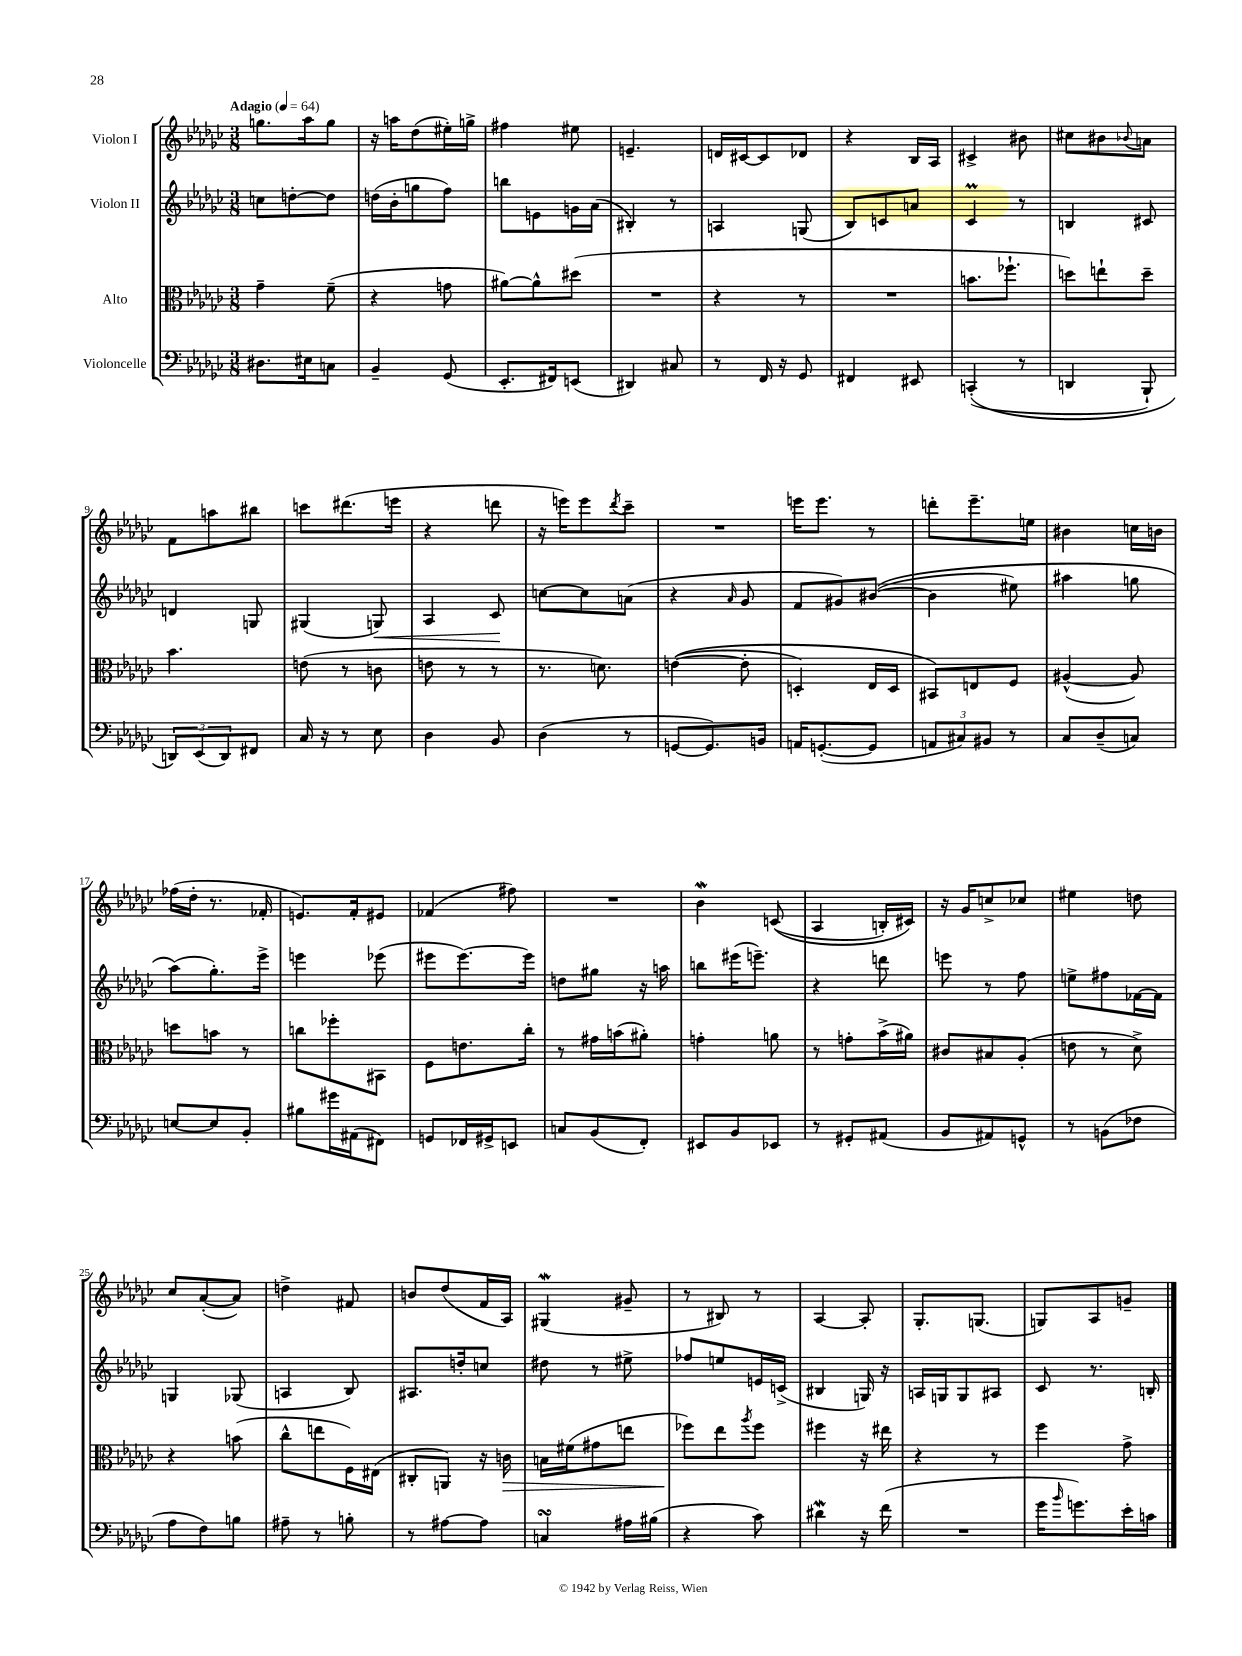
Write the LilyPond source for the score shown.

<<
\new StaffGroup <<
\new Staff = "s0" \with { instrumentName = "Violon I" } {
    \clef treble \key ges \major \numericTimeSignature \time 3/8 \tempo "Adagio" 4 = 64
    g''8. aes''16 g''8 |
    r16 a''16 des''8( eis''16-.) g''16-> |
    fis''4 eis''8 |
    e'4.-- |
    d'16 cis'16~ cis'8 des'8 |
    r4 bes16 aes16 |
    cis'4-> bis'8 |
    cis''8 bis'8 \appoggiatura { bes'8 } a'8 |
    f'8 a''8 bis''8 |
    c'''8 dis'''8.( e'''16 |
    r4 d'''8 |
    r16 e'''16) e'''8 \acciaccatura { des'''8 } ces'''8-- |
    R4. |
    e'''16 e'''8. r8 |
    d'''8-. ees'''8.-- e''16 |
    bis'4 c''16 b'16 |
    fes''16( des''16-. r8. fes'16-. |
    e'8.) f'16-. eis'8 |
    fes'4( fis''8) |
    R4. |
    bes'4\mordent c'8(\( |
    aes4 b16-.) cis'16\) |
    r16 ges'16 c''8-> ces''8 |
    eis''4 d''8 |
    ces''8 aes'8~-.( aes'8) |
    d''4-> fis'8 |
    b'8 des''8( f'16 aes16) |
    gis4\mordent( gis'8-- |
    r8 bis8) r8 |
    aes4~ aes8-. |
    ges8.-. g8.( |
    g8) aes8 g'8-- \bar "|." |
}
\new Staff = "s1" \with { instrumentName = "Violon II" } {
    \clef treble \key ges \major \numericTimeSignature \time 3/8
    c''8 d''8~-. d''8 |
    d''16( bes'16-. g''8 f''8) |
    b''8 e'8 g'16 aes'16( |
    bis4-.) r8 |
    a4 g8( |
    bes8) c'8 a'8 |
    ces'4\prall r8 |
    b4 cis'8 |
    d'4 g8 |
    gis4( g8\<) |
    aes4 ces'8\! |
    c''8~ c''8 a'8( |
    r4 \grace { aes'16 } ges'8 |
    f'8 gis'8) bis'8~(\( |
    bis'4 eis''8) |
    ais''4 g''8 |
    aes''8(\) ges''8.-.) ees'''16-> |
    e'''4 ees'''8( |
    eis'''8 eis'''8.~) eis'''16 |
    d''8 gis''8 r16 a''16 |
    b''8 eis'''16( e'''8.--) |
    r4 d'''8 |
    e'''8 r8 f''8 |
    e''8-> fis''8 fes'16~ fes'16 |
    g4 ges8( |
    a4 bes8) |
    ais8. d''16-. c''8 |
    dis''8 r8 eis''8-> |
    fes''8 e''8 e'16 c'16->( |
    bis4 g16) r16 |
    a16 g16 g8 ais8 |
    ces'8 r8. b16-. \bar "|." |
}
\new Staff = "s2" \with { instrumentName = "Alto" } {
    \clef alto \key ges \major \numericTimeSignature \time 3/8
    ges'4-- f'8--( |
    r4 g'8 |
    ais'8~) ais'8-^ dis''8( |
    R4. |
    r4 r8 |
    R4. |
    b'8. fes''8.-! |
    d''8) e''8-! d''8-- |
    bes'4. |
    e'8( r8 c'8 |
    e'8 r8 r8 |
    r8. d'8.) |
    e'4~(\( e'8-. |
    d4-.) ees16 d16 |
    bis,8\) e8 f8 |
    ais4~-^( ais8) |
    d''8 b'8 r8 |
    c''8 fes''8-. bis,8 |
    f8 e'8. ces''16-. |
    r8 gis'16 b'16( ais'8-.) |
    g'4-. a'8 |
    r8 g'8-. bes'16->( ais'16) |
    cis'8 bis8 aes8-.( |
    e'8 r8 des'8->) |
    r4 b'8( |
    ces''8-^ e''8 f16) eis16( |
    cis8-. a,8) r16 c'16\> |
    b16 fis'16( gis'8 e''8 |
    fes''8\!) ees''8 \acciaccatura { aes''8 } fes''8 |
    fis''4 r16 eis''16 |
    r4 r8 |
    f''4 ges'8-> \bar "|." |
}
\new Staff = "s3" \with { instrumentName = "Violoncelle" } {
    \clef bass \key ges \major \numericTimeSignature \time 3/8
    dis8. eis16 c8 |
    bes,4-- ges,8( |
    ees,8.-. fis,16) e,8( |
    dis,4) cis8 |
    r8 f,16 r16 ges,8 |
    fis,4 eis,8 |
    c,4-.(\( r8 |
    d,4 bes,,8-!) |
    \tuplet 3/2 { d,8\) ees,8( d,8) } fis,8 |
    ces16 r16 r8 ees8 |
    des4 bes,8 |
    des4( r8 |
    g,8~ g,8.) b,16 |
    a,16 g,8.~-.( g,8 |
    \tuplet 3/2 { a,8 cis8) bis,8 } r8 |
    ces8 des8--( c8) |
    e8~ e8 bes,8-. |
    bis8 gis'16 ais,16( fis,8) |
    g,8 fes,16 gis,16-> e,8 |
    c8 bes,8( f,8-.) |
    eis,8 bes,8 ees,8 |
    r8 gis,8-. ais,8( |
    bes,8 ais,8) g,8-^ |
    r8 b,8( fes8 |
    aes8 f8) b8 |
    ais8-- r8 b8-. |
    r8 ais8~ ais8 |
    c4\turn ais16 bis16( |
    r4 ces'8) |
    dis'4\mordent r16 f'16( |
    R4. |
    ges'16 \grace { bes'16 } g'8.) ees'16-. c'16 \bar "|." |
}
>>
>>
